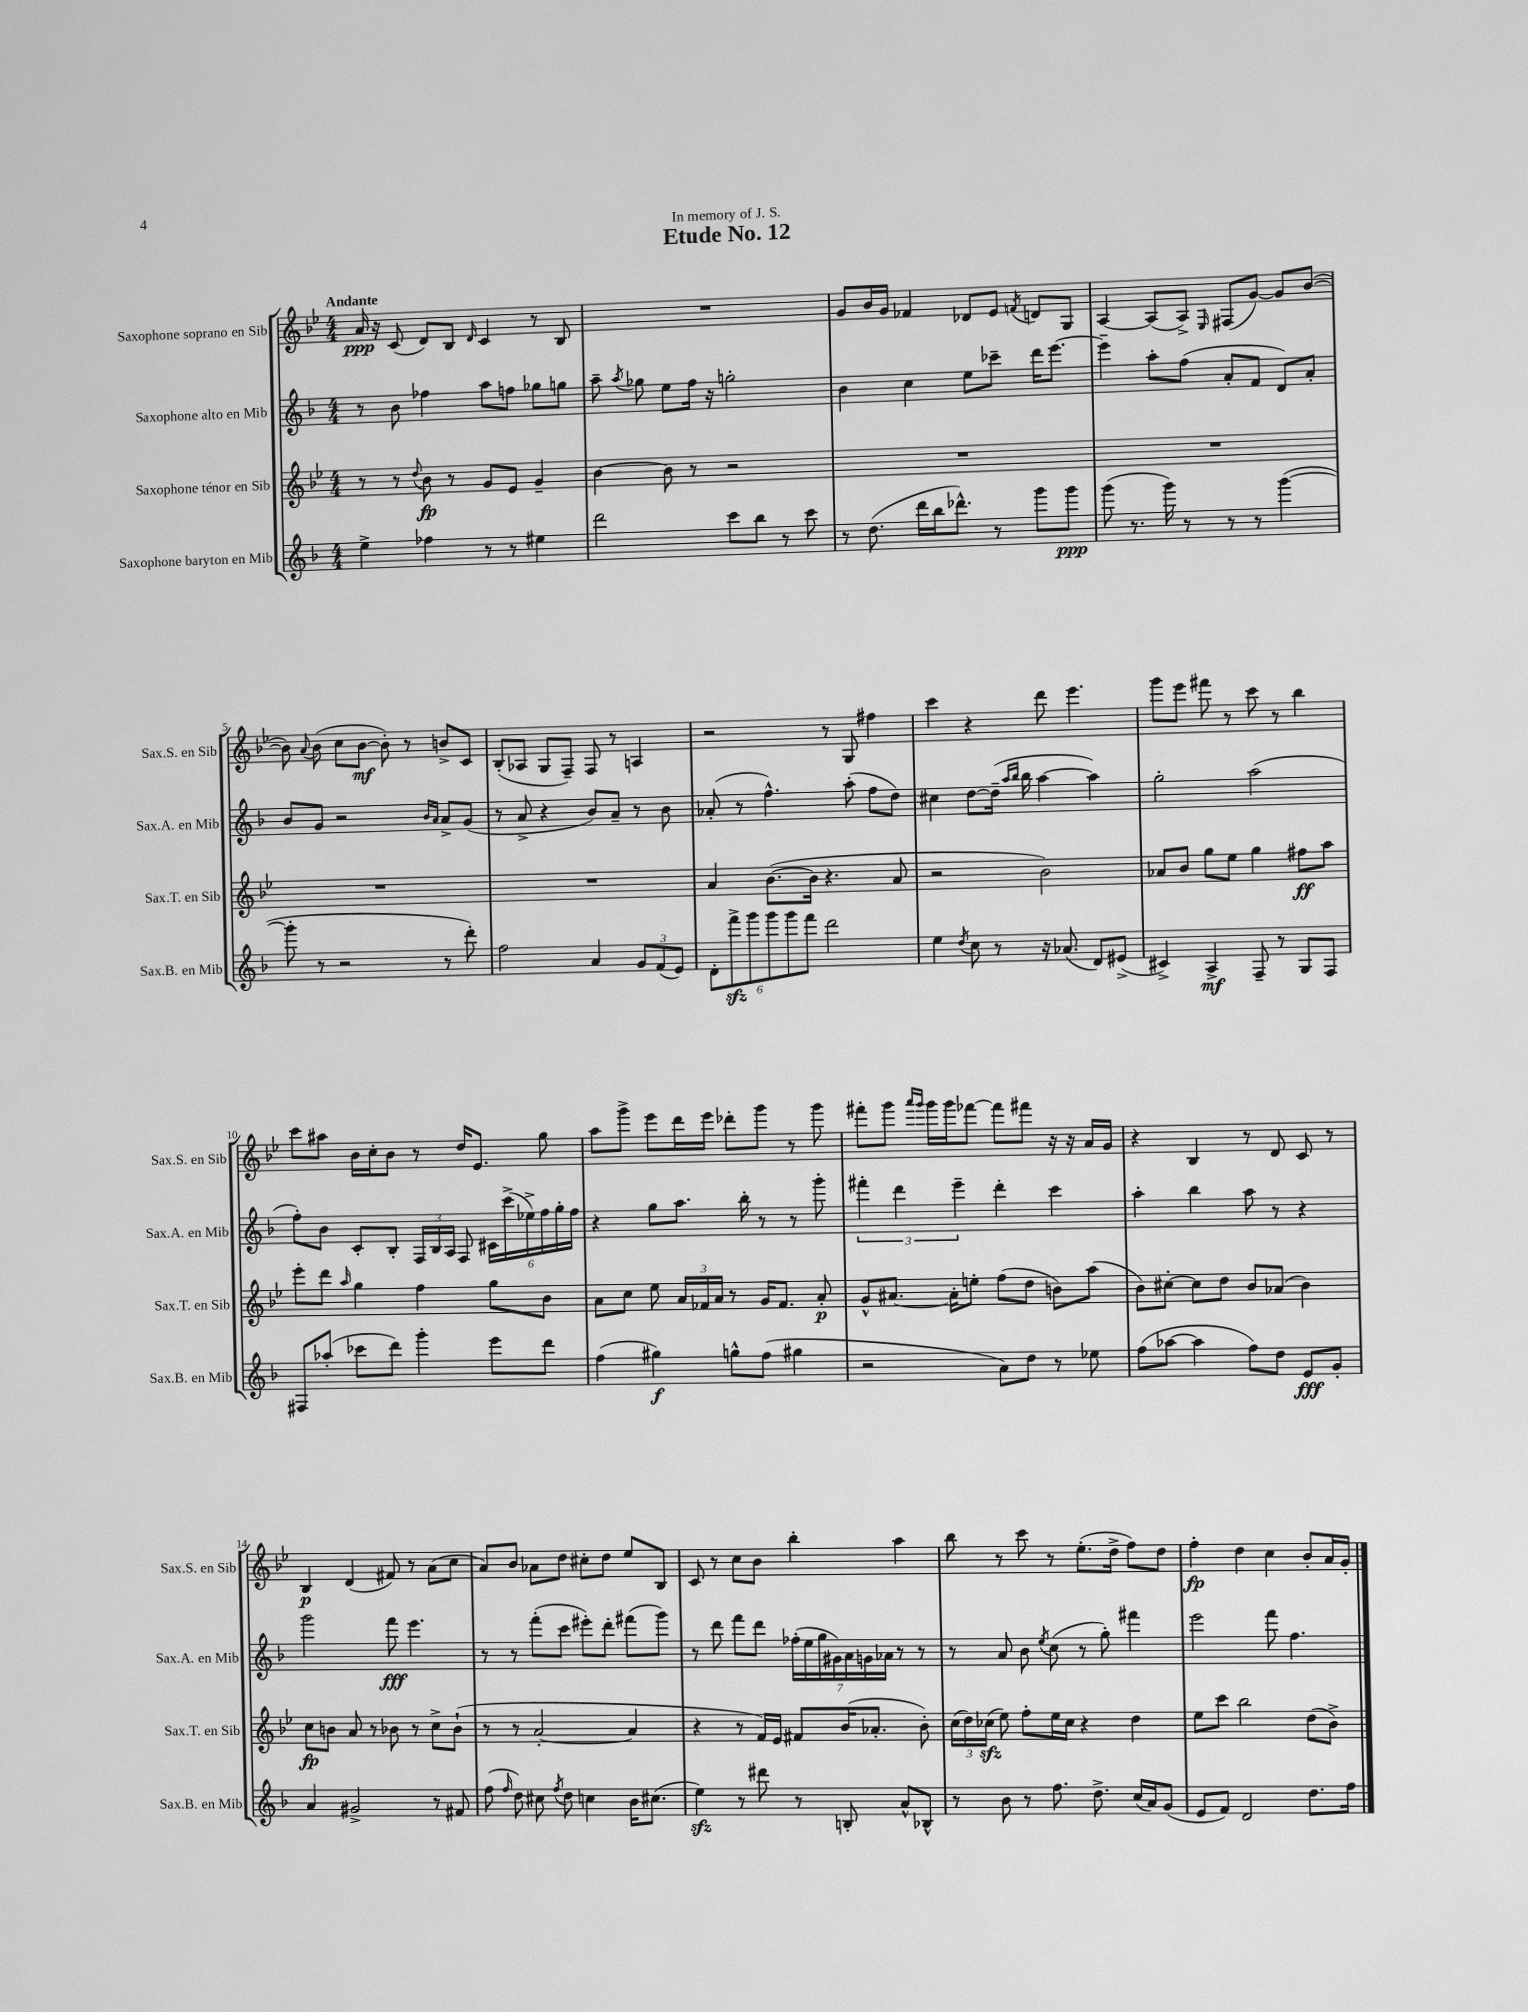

**kern	**dynam	**kern	**dynam	**kern	**dynam	**kern	**dynam
*part4	*part4	*part3	*part3	*part2	*part2	*part1	*part1
*staff4	*staff4	*staff3	*staff3	*staff2	*staff2	*staff1	*staff1
*I"Saxophone baryton en Mib	*	*I"Saxophone ténor en Sib	*	*I"Saxophone alto en Mib	*	*I"Saxophone soprano en Sib	*
*I'Sax.B. en Mib	*	*I'Sax.T. en Sib	*	*I'Sax.A. en Mib	*	*I'Sax.S. en Sib	*
*clefG2	*	*clefG2	*	*clefG2	*	*clefG2	*
*k[b-]	*	*k[b-e-]	*	*k[b-]	*	*k[b-e-]	*
*M4/4	*	*M4/4	*	*M4/4	*	*M4/4	*
=1	=1	=1	=1	=1	=1	=1	=1
!	!	!	!	!	!	!LO:TX:a:B:t=Andante	!
4ee^\	.	8r	.	8r	.	16a/	ppp
.	.	.	.	.	.	16r	.
.	.	8r	.	8b-\	.	(8c/	.
.	.	8qqdd/	.	.	.	.	.
4ff-X\	.	8b-\	fp	4ff-X\	.	8d/L)	.
.	.	8r	.	.	.	8B-/J	.
.	.	.	.	.	.	16qqd/	.
8r	.	8g/L	.	8aa\L	.	4c/	.
8r	.	8e-/J	.	8ffn\J	.	.	.
4ee#X\	.	4g~/	.	8gg-X\L	.	8r	.
.	.	.	.	8ggn\J	.	8B-/	.
=2	=2	=2	=2	=2	=2	=2	=2
2ddd\	.	[4b-\	.	8aa~\	.	1r	.
.	.	.	.	8qaa/	.	.	.
.	.	.	.	8gg-X\	.	.	.
.	.	8b-\]	.	8ee\L	.	.	.
.	.	8r	.	16ff\Jk	.	.	.
.	.	.	.	16r	.	.	.
8ccc\L	.	2r	.	2ggn'\	.	.	.
8bb-\J	.	.	.	.	.	.	.
8r	.	.	.	.	.	.	.
8ccc\	.	.	.	.	.	.	.
=3	=3	=3	=3	=3	=3	=3	=3
8r	.	1r	.	4b-\	.	8g/L	.
(8.dd\	.	.	.	.	.	16b-/L	.
.	.	.	.	.	.	16g/JJ	.
.	.	.	.	4cc\	.	4f-X/	.
16ddd\LL	.	.	.	.	.	.	.
16bb-\J	.	.	.	.	.	.	.
8.ddd-X^^\J)	.	.	.	.	.	.	.
.	.	.	.	8ee\L	.	8d-X/L	.
8r	.	.	.	8ccc-X~\J	.	8e-/J	.
.	.	.	.	.	.	8qfn/	.
8ggg\L	.	.	.	16ddd\KL	.	8dn/L	.
.	.	.	.	[8.eee\J	.	.	.
8ggg\J	ppp	.	.	.	.	8G/J	.
=4	=4	=4	=4	=4	=4	=4	=4
(8ggg\	.	1r	.	4eee~\]	.	[4A/	.
8.r	.	.	.	.	.	.	.
.	.	.	.	8aa'\L	.	(8A/L]	.
16ggg\)	.	.	.	.	.	.	.
8r	.	.	.	(8ff\J	.	8A^/J)	.
.	.	.	.	.	.	16qqE-/	.
8r	.	.	.	8a'/L	.	(8F#X/L	.
8r	.	.	.	8f/J	.	[8g/J)	.
([4ggg\	.	.	.	8d/L)	.	8g/L]	.
.	.	.	.	8a'/J	.	([8b-/J	.
!!LO:LB:g=z
=5	=5	=5	=5	=5	=5	=5	=5
8ggg'\]	.	1r	.	8b-/L	.	8b-\])	.
.	.	.	.	.	.	8qqa/	.
8r	.	.	.	8g/J	.	(8b-\	.
2r	.	.	.	2r	.	8cc\L	.
.	.	.	.	.	.	[8b-\J	mf
.	.	.	.	.	.	8b-'\])	.
.	.	.	.	.	.	8r	.
.	.	.	.	16qqb-/LL	.	.	.
.	.	.	.	16qqa/JJ	.	.	.
8r	.	.	.	8a^/L	.	8bn^/L	.
8ddd'\)	.	.	.	(8g/J	.	8c/J	.
=6	=6	=6	=6	=6	=6	=6	=6
2ff\	.	1r	.	8r	.	(8B-'/L	.
.	.	.	.	8a^/	.	8A-X/J	.
.	.	.	.	4r	.	8G/L	.
.	.	.	.	.	.	8F~/J)	.
4a/	.	.	.	8b-/L)	.	8F/	.
.	.	.	.	8a~/J	.	8r	.
12g/L	.	.	.	8r	.	4An/	.
(12f/	.	.	.	.	.	.	.
.	.	.	.	8b-\	.	.	.
12e/J)	.	.	.	.	.	.	.
=7	=7	=7	=7	=7	=7	=7	=7
12d'\L	.	4a/	.	(8a-X'/	.	2r	.
12fffzz^\	.	.	.	.	.	.	.
.	.	.	.	8r	.	.	.
12ggg\	.	.	.	.	.	.	.
12ggg\	.	([8.b-\L	.	4.ff^^\)	.	.	.
12ggg\	.	.	.	.	.	.	.
12fff\J	.	.	.	.	.	.	.
.	.	16b-\Jk]	.	.	.	.	.
2ddd\	.	4.r	.	.	.	8r	.
.	.	.	.	(8aa'\	.	8G/	.
.	.	.	.	8ff\L	.	4ff#X\	.
.	.	8a/	.	8dd\J)	.	.	.
=8	=8	=8	=8	=8	=8	=8	=8
4ee\	.	2r	.	4cc#X\	.	4ccc\	.
8qdd/	.	.	.	.	.	.	.
8cc\	.	.	.	[8dd\L	.	4r	.
8r	.	.	.	(16dd~\Jk]	.	.	.
.	.	.	.	16qqaa/LL	.	.	.
.	.	.	.	16qqbb-/JJ	.	.	.
.	.	.	.	16bb-\	.	.	.
16r	.	2b-\)	.	[4aa\	.	8ddd\	.
(8.a-X/	.	.	.	.	.	.	.
.	.	.	.	.	.	4.eee-\	.
8d/L)	.	.	.	4aa\])	.	.	.
(8e#X^/J	.	.	.	.	.	.	.
=9	=9	=9	=9	=9	=9	=9	=9
4c#X^/)	.	8a-X/L	.	2gg'\	.	8ggg\L	.
.	.	8b-/J	.	.	.	8eee-\J	.
4A^/	mf	8gg\L	.	.	.	8fff#X\	.
.	.	8ee-\J	.	.	.	8r	.
8F~/	.	4gg\	.	(2aa\	.	8ccc\	.
8r	.	.	.	.	.	8r	.
8G/L	.	8ff#X\L	ff	.	.	4bb-\	.
8F/J	.	8aa\J	.	.	.	.	.
!!LO:LB:g=z
=10	=10	=10	=10	=10	=10	=10	=10
8F#X/L	.	8eee-'\L	.	8ff'\L)	.	8ccc\L	.
(8aa-X'/J	.	8ddd\J	.	8b-\J	.	8aa#X\J	.
.	.	16qqaa/	.	.	.	.	.
8ccc-X\L	.	4gg\	.	8c'/L	.	16b-\LL	.
.	.	.	.	.	.	16cc'\J	.
8ddd\J)	.	.	.	8B-'/J	.	8b-\J	.
4ggg'\	.	4ff\	.	24F/LL	.	8r	.
.	.	.	.	24B-/	.	.	.
.	.	.	.	24A/JJ	.	.	.
.	.	.	.	8F/	.	16dd/KL	.
.	.	.	.	.	.	8.e-/J	.
8eee\L	.	8gg\L	.	24c#X\LL	.	.	.
.	.	.	.	(24ccc^\	.	.	.
.	.	.	.	24ee-X^\)	.	.	.
8ddd\J	.	8b-\J	.	24ff\	.	8gg\	.
.	.	.	.	24gg'\	.	.	.
.	.	.	.	24ff\JJ	.	.	.
=11	=11	=11	=11	=11	=11	=11	=11
(4ff\	.	8a\L	.	4r	.	8aa\L	.
.	.	8cc\J	.	.	.	8ggg^\J	.
4gg#X\)	f	8ee-\	.	8gg\L	.	8eee-\L	.
.	.	24a/LL	.	8.aa\J	.	16ddd\L	.
.	.	24f-X/	.	.	.	.	.
.	.	.	.	.	.	16eee-\JJ	.
.	.	24a/JJ	.	.	.	.	.
8ggn^^\L	.	8r	.	.	.	8ddd-X'\L	.
.	.	.	.	16bb-'\	.	.	.
(8ff\J	.	16g/KL	.	8r	.	8ggg\J	.
.	.	8.f-/J	.	.	.	.	.
4gg#X\	.	.	.	8r	.	8r	.
.	.	8a'/	p	8ggg'\	.	8ggg\	.
=12	=12	=12	=12	=12	=12	=12	=12
2r	.	8g^^/L	.	6fff#X'\	.	8fff#X'\L	.
.	.	[8.a#X/J	.	.	.	8ggg\J	.
.	.	.	.	6ddd\	.	.	.
.	.	.	.	.	.	16qqaaa/LL	.
.	.	.	.	.	.	16qqggg/JJ	.
.	.	.	.	.	.	16ggg\LL	.
.	.	16a#'\KL]	.	.	.	16ggg\J	.
.	.	.	.	6eee~\	.	.	.
.	.	8een'\J	.	.	.	[8fff-X\J	.
8a\L)	.	(8ff\L	.	4ddd'\	.	8fff-\L]	.
8dd\J	.	8dd\J	.	.	.	8fff#X\J	.
8r	.	8bn\L)	.	4ccc\	.	16r	.
.	.	.	.	.	.	16r	.
8ee-X\	.	(8aa\J	.	.	.	16a/LL	.
.	.	.	.	.	.	16g/JJ	.
=13	=13	=13	=13	=13	=13	=13	=13
(8ff\L	.	8b-\L)	.	4aa'\	.	4r	.
[8aa-X\J	.	[8cc#X'\J	.	.	.	.	.
4aa-\]	.	8cc#\L]	.	4bb-\	.	4B-/	.
.	.	8dd\J	.	.	.	.	.
8ff\L)	.	8b-/L	.	8aa\	.	8r	.
8dd\J	.	(8a-X/J	.	8r	.	8d/	.
8e/L	fff	4b-\)	.	4r	.	8c/	.
8g'/J	.	.	.	.	.	8r	.
!!LO:LB:g=z
=14	=14	=14	=14	=14	=14	=14	=14
4a/	.	8cc\L	fp	2ggg\	.	4B-/	p
.	.	8bn\J	.	.	.	.	.
2g#X^/	.	8a/	.	.	.	(4d/	.
.	.	8r	.	.	.	.	.
.	.	8b-X\	.	8fff\	fff	8f#X/)	.
.	.	8r	.	4.eee\	.	8r	.
8r	.	8cc^\L	.	.	.	(8a\L	.
8f#X/	.	(8b-`\J	.	.	.	8cc\J	.
=15	=15	=15	=15	=15	=15	=15	=15
(8ff\	.	8r	.	8r	.	8a/L)	.
16qqff/	.	.	.	.	.	.	.
8dd\)	.	8r	.	8r	.	8b-/J	.
8cc#X\	.	[2a'/	.	(8fff'\L	.	8a-X\L	.
8qff/	.	.	.	.	.	.	.
8dd\	.	.	.	8ccc\J	.	8dd\J	.
4ccn\	.	.	.	8eee#X'\L)	.	8cc#X'\L	.
.	.	.	.	8ddd'\J	.	8dd\J	.
16b-\KL	.	4a/]	.	(8fff#X\L	.	8ee-/L	.
(8.cc#X\J	.	.	.	.	.	.	.
.	.	.	.	8ggg\J)	.	8B-/J	.
=16	=16	=16	=16	=16	=16	=16	=16
4eezz\)	.	4r	.	8r	.	8c/	.
.	.	.	.	8ddd\	.	8r	.
8r	.	8r	.	8fff\L	.	8cc\L	.
8ddd#X\	.	16f/LL)	.	8ddd\J	.	8b-\J	.
.	.	16e-/JJ	.	.	.	.	.
8r	.	8f#X/L	.	(28ff-X'\LL	.	4bb-'\	.
.	.	.	.	28ee\	.	.	.
.	.	.	.	28gg\	.	.	.
.	.	.	.	28g#X\)	.	.	.
8Bn'/	.	(16b-/K	.	.	.	.	.
.	.	.	.	28a\	.	.	.
.	.	.	.	28gn\	.	.	.
.	.	8.a-X'/J	.	.	.	.	.
.	.	.	.	28a-X\JJ	.	.	.
8a^^/L	.	.	.	8r	.	4aa\	.
8B-X^^/J	.	8b-'\)	.	8r	.	.	.
=17	=17	=17	=17	=17	=17	=17	=17
8r	.	(24cc\LL	.	8r	.	8bb-\	.
.	.	24dd\)	.	.	.	.	.
.	.	(24cc-Xzz\JJ	.	.	.	.	.
8b-\	.	8ee-\)	.	8a/	.	8r	.
8r	.	8ff'\L	.	8b-\	.	8ccc\	.
.	.	.	.	8qee/	.	.	.
8.ff\	.	16ee-\L	.	(8cc\	.	8r	.
.	.	16cc-\JJ	.	.	.	.	.
.	.	4r	.	8r	.	(8.ee-'\L	.
8.dd^\	.	.	.	.	.	.	.
.	.	.	.	8gg'\)	.	.	.
.	.	.	.	.	.	16dd^\Jk	.
(16cc/LL	.	4dd\	.	4fff#X\	.	8ff\L)	.
16a/J)	.	.	.	.	.	.	.
(8g/J	.	.	.	.	.	8dd\J	.
=18	=18	=18	=18	=18	=18	=18	=18
8e/L	.	8ee-\L	.	2eee\	.	4ff'\	fp
8f/J)	.	8ccc\J	.	.	.	.	.
2d/	.	2bb-\	.	.	.	4dd\	.
.	.	.	.	8fff\	.	4cc\	.
.	.	.	.	4.ff\	.	.	.
8.dd\L	.	(8dd\L	.	.	.	8b-'/L	.
.	.	8b-^\J)	.	.	.	16a/L	.
16ff\Jk	.	.	.	.	.	16g'/JJ	.
==	==	==	==	==	==	==	==
*-	*-	*-	*-	*-	*-	*-	*-
